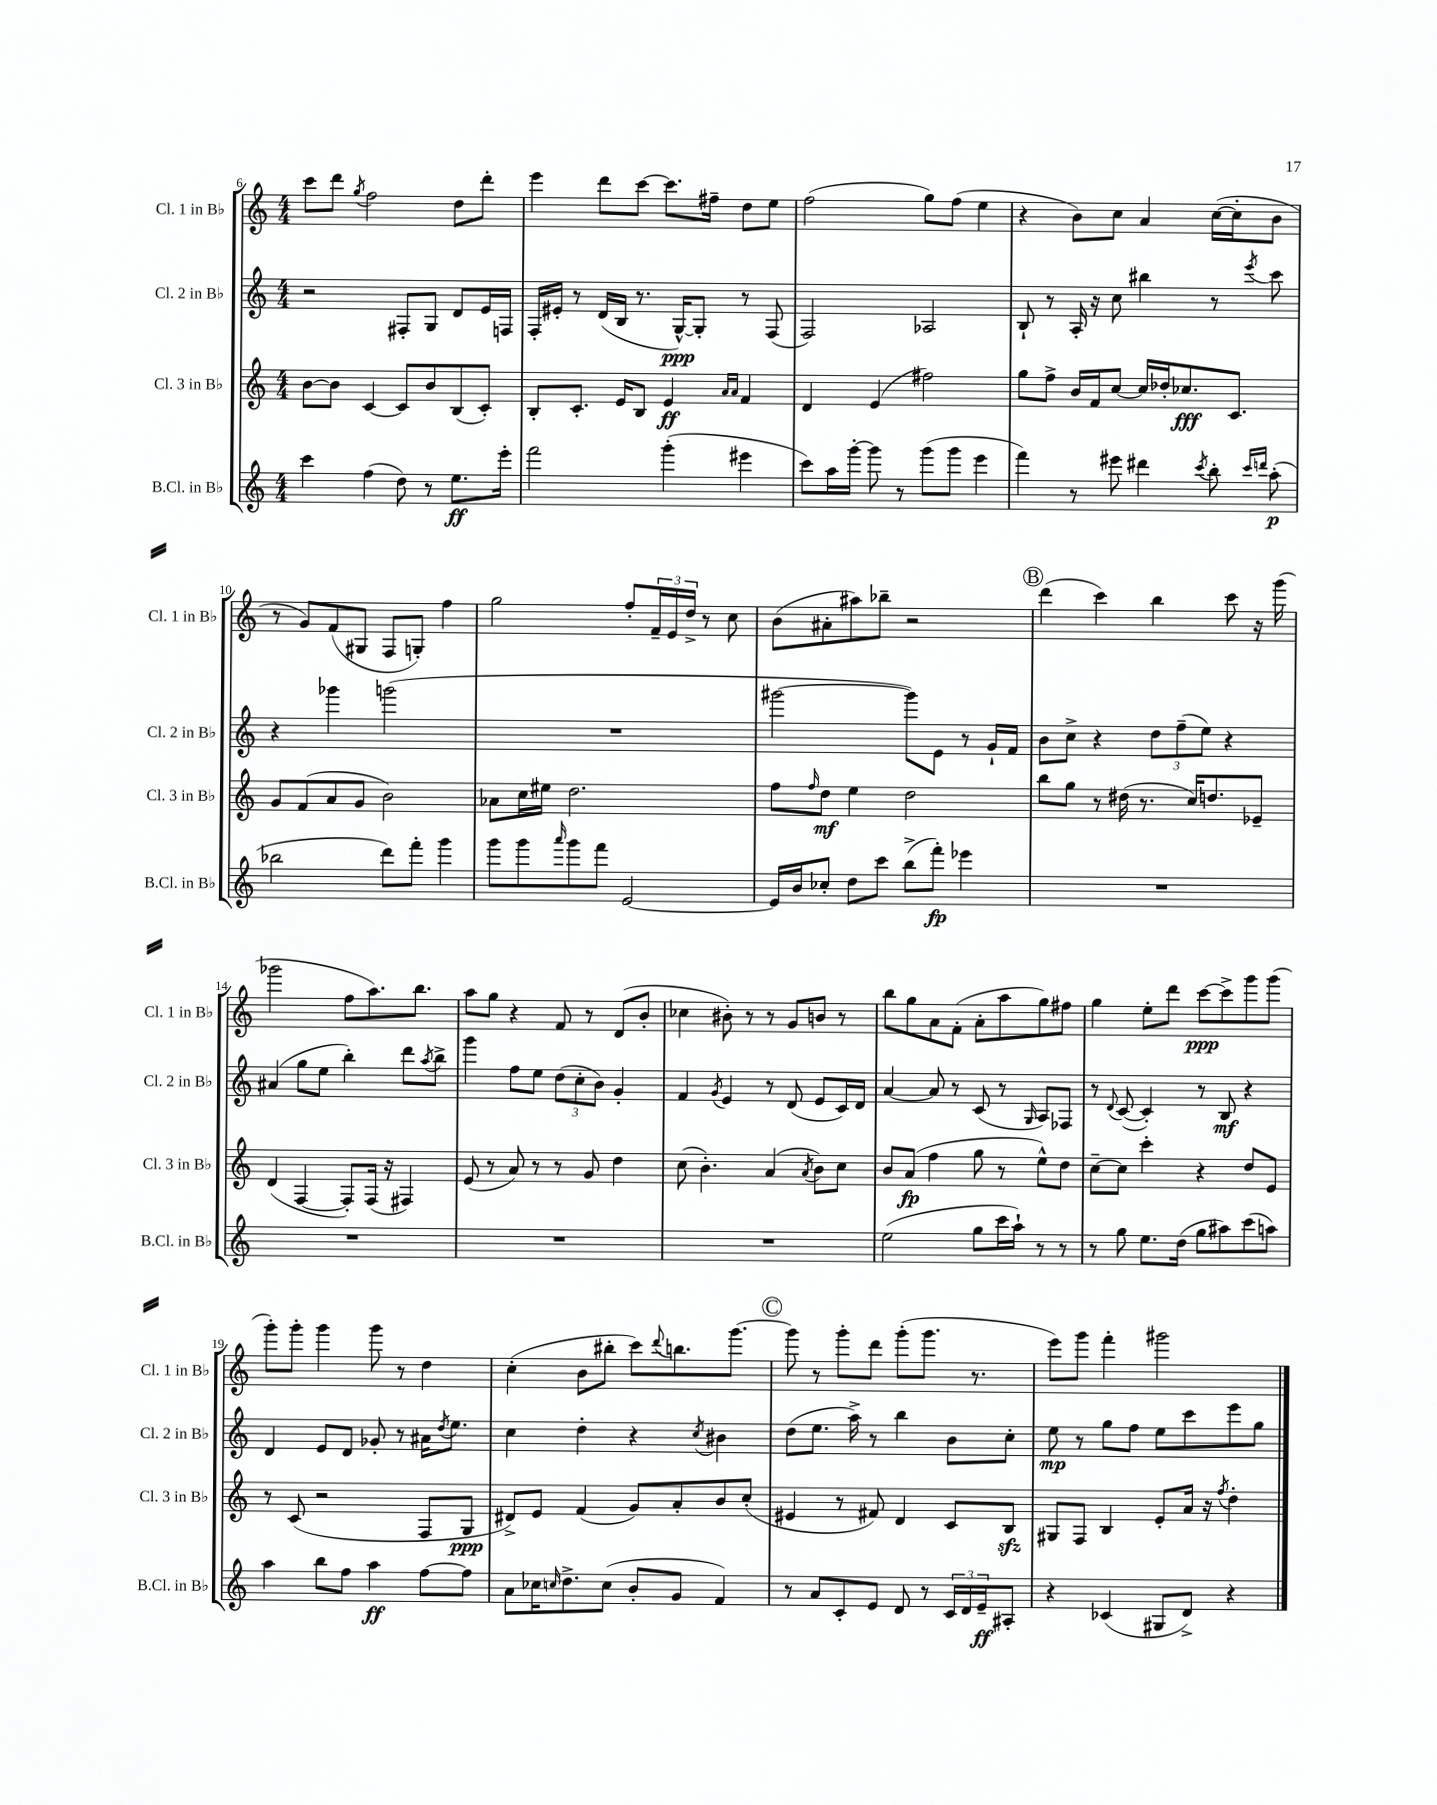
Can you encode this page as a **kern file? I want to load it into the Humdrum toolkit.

**kern	**kern	**kern	**kern
*staff4	*staff3	*staff2	*staff1
*clefG2	*clefG2	*clefG2	*clefG2
*k[]	*k[]	*k[]	*k[]
*M4/4	*M4/4	*M4/4	*M4/4
4ccc	[8b	2r	8ccc
.	8b]	.	8ddd
.	.	.	8qgg
(4ff	[4c	.	2ff
8dd)	8c]	8F#'	.
8r	8b	8G	.
8.ee	(8B	8d	8dd
.	8c')	16e	8ddd'
16eee'	.	16F	.
=	=	=	=
2fff	8B'	16F'	4eee
.	.	16e#'	.
.	8.c'	8r	.
.	.	(16d	8ddd
.	16e	16B	.
.	8B	8.r	[8ccc
(4ggg'	4e	.	8.ccc]
.	.	[16G^^)	.
.	.	8G']	.
.	.	.	16ff#~
.	16qqa	.	.
.	16qqa	.	.
4eee#	4f	8r	8dd
.	.	(8F	8ee
=	=	=	=
8ccc)	4d	2F)	(2ff
16aa	.	.	.
[16ggg'	.	.	.
8ggg]	(4e	.	.
8r	.	.	.
(8ggg	2ff#)	2A-	8gg)
8ggg	.	.	(8ff
4eee	.	.	4ee
=	=	=	=
4fff)	8gg	8B`	4r
.	8ff^	8r	.
8r	16b	16A'	8b)
.	16f	16r	.
8eee#	[8cc	8cc	8cc
4ddd#	16cc]	4bb#	4a
.	16dd-'	.	.
.	8.cc-	.	.
8qccc	.	.	.
8bb'	.	8r	([16cc
.	8.c	.	16cc']
16qqccc	.	.	.
16qqddd	.	8qeee	.
(8aa'	.	8ccc	8b
=	=	=	=
2bb-	8g	4r	8r
.	(8f	.	8g)
.	8a	4ggg-	(8f
.	8g	.	8G#
8ddd)	2b)	(2ggg	8F
8fff'	.	.	8G')
4ggg	.	.	4ff
=	=	=	=
8ggg	8a-	1r	2gg
8ggg	16cc	.	.
.	16ee#	.	.
16qqaaa	.	.	.
8ggg	2.dd	.	.
8fff	.	.	.
[2e	.	.	8ff'
.	.	.	24f~
.	.	.	24e
.	.	.	24dd^
.	.	.	8r
.	.	.	8cc
=	=	=	=
16e]	8ff	[2ggg#	(8b
16b	.	.	.
.	16qqff	.	.
8cc-'	8dd	.	8a#'
8dd	4ee	.	8aa#)
8ccc	.	.	8bb-~
(8bb^	2dd	8ggg#])	2r
8fff')	.	8e	.
4eee-	.	8r	.
.	.	16g`	.
.	.	16f	.
=	=	=	=
1r	8bb	8b	(4ddd
.	8gg	8cc^	.
.	8r	4r	4ccc)
.	(16dd#	.	.
.	8.r	.	.
.	.	12dd	4bb
.	.	(12ff~	.
.	16cc)	.	.
.	.	12ee)	.
.	8.dd	.	.
.	.	4r	8ccc
.	8e-~	.	16r
.	.	.	(16ggg
=	=	=	=
1r	(4d	(4a#	2ggg-
.	[4F	8gg	.
.	.	8ee	.
.	8F'])	4bb')	8ff
.	(16F	.	8.aa)
.	16r	.	.
.	4F#)	8ddd	.
.	.	.	8.bb
.	.	8qaa	.
.	.	8bb^	.
=	=	=	=
1r	(8e	4ggg	8aa
.	8r	.	8gg
.	8a)	8ff	4r
.	8r	8ee	.
.	8r	(12dd	8f
.	.	12cc'	.
.	8g	.	8r
.	.	12b)	.
.	4dd	4g'	(8d
.	.	.	8b'
=	=	=	=
1r	(8cc	4f	4cc-
.	4.b')	.	.
.	.	8qg	.
.	.	4e	8b#')
.	.	.	8r
.	(4a	8r	8r
.	.	(8d	8g
.	8qa	.	.
.	8b)	8e	8b
.	8cc	16c)	8r
.	.	16d	.
=	=	=	=
(2ee	8b	[4a	8bb
.	(8a	.	8gg
.	4ff	8a]	8a
.	.	8r	(8f'
8gg	8gg	(8c	8a'
16ccc	8r	8r	8aa
16aa`)	.	.	.
.	.	16qqG	.
8r	8ee^^)	8A)	8gg)
8r	8dd	8F-	8ff#
=	=	=	=
8r	[8cc~	8r	4gg
.	.	8qqd	.
8gg	8cc]	([8c	.
8.ee	4ccc'	4c'])	8ee'
.	.	.	8ddd
(16dd	.	.	.
8gg	4r	8r	[8ccc
8aa#)	.	8B	8ccc^]
(8ccc	8dd	4r	8ggg
8aa)	8e	.	(8ggg
=	=	=	=
4aa	8r	4d	8ggg')
.	(8c	.	8ggg'
8bb	2r	8e	4ggg
8ff	.	8d	.
4aa	.	8g-'	8ggg
.	.	8r	8r
[8ff	8F	16a#	4dd
.	.	8qdd	.
.	.	8.ee	.
8ff]	8G	.	.
=	=	=	=
8a	8d#^)	4cc	(4cc'
16cc-	8e	.	.
16qqcc	.	.	.
8.dd^	.	.	.
.	(4f	4dd'	8b
(8cc	.	.	8bb#'
8b'	8g)	4r	8ccc)
.	.	.	8qqddd
8g	8a'	.	8.bb
.	.	8qcc	.
4f)	8b	4b#	.
.	.	.	[8.ggg
.	(8cc'	.	.
=	=	=	=
8r	4e#	(8dd	8ggg]
8a	.	8.ee	8r
8c'	8r	.	8ggg'
.	.	16aa^)	.
8e	8f#)	8r	8ddd
8d	4d	4bb	(8ggg'
8r	.	.	8.ggg
24c	8c	8b	.
24d	.	.	.
.	.	.	8.r
24e~	.	.	.
8A#'	8B	8cc'	.
=	=	=	=
4r	8G#	8ee	8eee)
.	8F	8r	8ggg
(4c-	4B	8gg	4fff'
.	.	8ff	.
8G#	8e'	8ee	2ggg#
8d^)	16a	8ccc	.
.	16r	.	.
.	8qff	.	.
4r	4dd'	8eee	.
.	.	8gg	.
==	==	==	==
*-	*-	*-	*-
